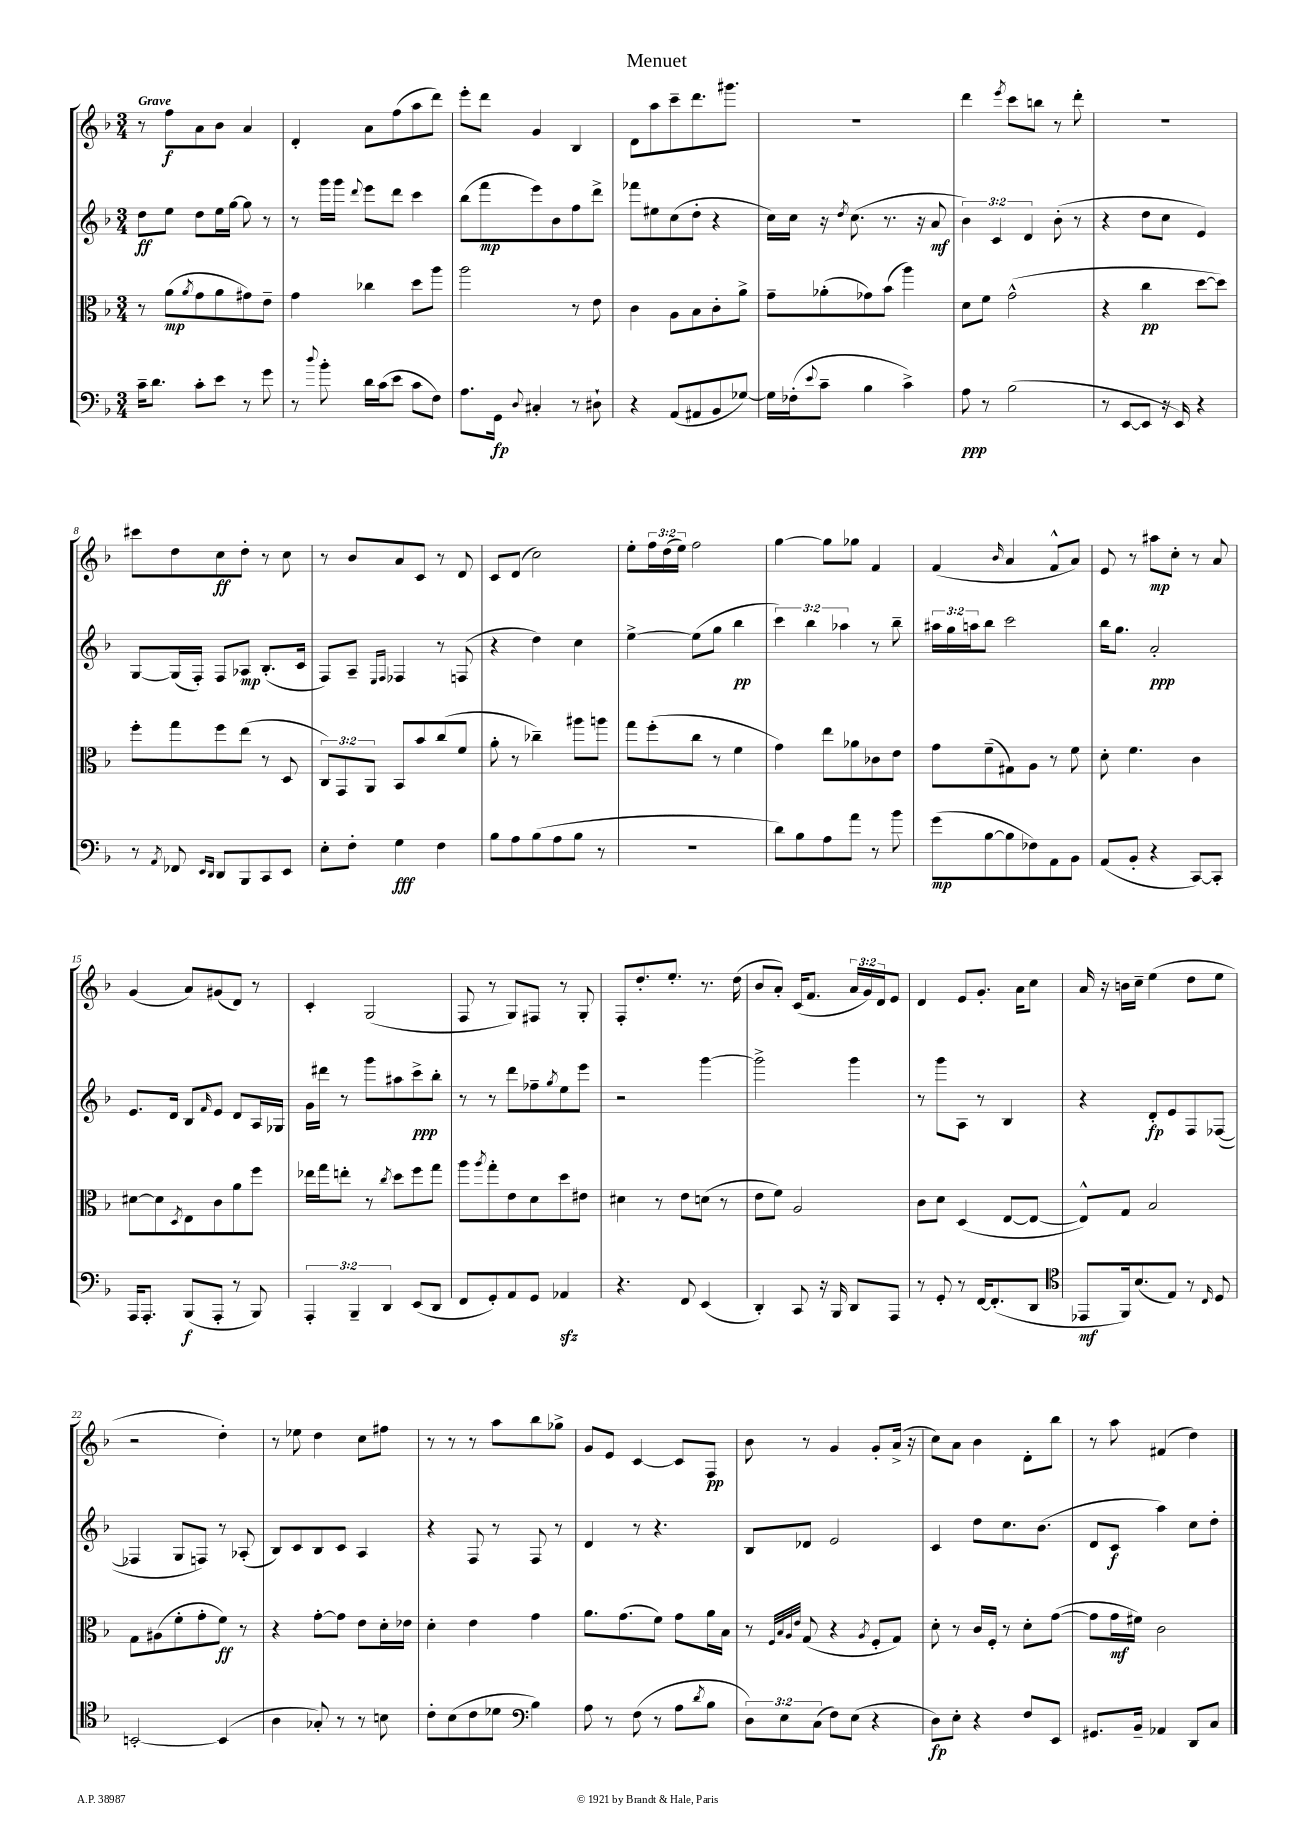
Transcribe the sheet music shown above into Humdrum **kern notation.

**kern	**dynam	**kern	**dynam	**kern	**dynam	**kern	**dynam
*part4	*part4	*part3	*part3	*part2	*part2	*part1	*part1
*staff4	*staff4	*staff3	*staff3	*staff2	*staff2	*staff1	*staff1
*clefF4	*	*clefC3	*	*clefG2	*	*clefG2	*
*k[b-]	*	*k[b-]	*	*k[b-]	*	*k[b-]	*
*M3/4	*	*M3/4	*	*M3/4	*	*M3/4	*
=1	=1	=1	=1	=1	=1	=1	=1
!	!	!	!	!	!	!LO:TX:a:B:t=Grave	!
16c~\KL	.	8r	.	8dd\L	ff	8r	.
8.d\J	.	.	.	.	.	.	.
.	.	(8a\L	mp	8ee\J	.	8ff\L	f
.	.	8qa/	.	.	.	.	.
8c'\L	.	8g\	.	8dd\L	.	8a\	.
8e\J	.	8a\	.	16ee\L	.	8b-\J	.
.	.	.	.	[16gg\JJ	.	.	.
8r	.	8g#X\)	.	8gg\]	.	4a/	.
8g\	.	8e~\J	.	8r	.	.	.
=2	=2	=2	=2	=2	=2	=2	=2
8r	.	4g\	.	8r	.	4d'/	.
8qqdd/	.	.	.	.	.	.	.
8b-'\	.	.	.	16ggg\LL	.	.	.
.	.	.	.	16ggg\JJ	.	.	.
.	.	.	.	8qqddd/	.	.	.
16d\LL	.	4cc-X\	.	8eee\L	.	8a\L	.
(16c\J	.	.	.	.	.	.	.
8e\J	.	.	.	8ddd\J	.	(8ff\	.
8c\L	.	8dd\L	.	4ccc\	.	8aa\	.
8F\J)	.	8aa\J	.	.	.	8ddd\J)	.
=3	=3	=3	=3	=3	=3	=3	=3
8.A\L	.	2aa\	.	(8bb-\L	.	8eee'\L	.
.	.	.	.	8fff\	mp	8ddd\J	.
16GG\Jk	fp	.	.	.	.	.	.
8qqD/	.	.	.	.	.	.	.
4C#X'/	.	.	.	8eee\)	.	4g/	.
.	.	.	.	8b-\	.	.	.
8r	.	8r	.	8ff\	.	4B-/	.
8D#X`\	.	8e\	.	8ddd^\J	.	.	.
=4	=4	=4	=4	=4	=4	=4	=4
4r	.	4c\	.	8fff-X\L	.	8d\L	.
.	.	.	.	8ee#X\	.	8aa\	.
(8AA/L	.	8A\L	.	(8cc\	.	8ccc~\	.
8AA#X/	.	8B-\	.	8dd'\J	.	8.ddd\	.
8BB-/	.	8c'\	.	4r	.	.	.
.	.	.	.	.	.	8.ggg#X\J	.
[8G-X/J)	.	8a^\J	.	.	.	.	.
=5	=5	=5	=5	=5	=5	=5	=5
16G-\LL]	.	8g~\L	.	16cc\LL)	.	2.r	.
(16F-X'\J	.	.	.	16cc\JJ	.	.	.
8qqe/	.	.	.	.	.	.	.
8c~\J	.	(8a-X'\	.	16r	.	.	.
.	.	.	.	8qdd/	.	.	.
.	.	.	.	(8.cc\	.	.	.
4B-\	.	8g-X\)	.	.	.	.	.
.	.	(8b-\J	.	8.r	.	.	.
4c^\)	.	4aa\)	.	.	.	.	.
.	.	.	.	16r	.	.	.
.	.	.	.	8a/	mf	.	.
=6	=6	=6	=6	=6	=6	=6	=6
8A\	ppp	8d\L	.	6b-\)	.	4ddd\	.
8r	.	8f\J	.	.	.	.	.
.	.	.	.	6c/	.	.	.
.	.	.	.	.	.	8qeee/	.
(2B-\	.	(2g^^\	.	.	.	8ccc\L	.
.	.	.	.	6d/	.	.	.
.	.	.	.	.	.	8bbn\J	.
.	.	.	.	(8b-'\	.	8r	.
.	.	.	.	8r	.	8ddd'\	.
=7	=7	=7	=7	=7	=7	=7	=7
8r	.	4r	.	4r	.	2.r	.
[8EE/L	.	.	.	.	.	.	.
8EE/J]	.	4cc\	pp	8dd\L	.	.	.
16r	.	.	.	8cc\J	.	.	.
16EE/)	.	.	.	.	.	.	.
4r	.	[8dd\L	.	4e/)	.	.	.
.	.	8dd\J])	.	.	.	.	.
!!LO:LB:g=z
=8	=8	=8	=8	=8	=8	=8	=8
8r	.	8ff'\L	.	[8G/L	.	8ccc#X\L	.
8qAA/	.	.	.	.	.	.	.
8FF-X/	.	8gg\	.	(16G/L]	.	8dd\	.
.	.	.	.	16F'/JJ)	.	.	.
16qqEE/LL	.	.	.	.	.	.	.
16qqDD/JJ	.	.	.	.	.	.	.
8DD/L	.	8ff\	.	8F/L	.	8cc\	ff
8BBB-/	.	(8ee\J	.	8A-X/J	mp	8dd'\J	.
8CC/	.	8r	.	(8.B-'/L	.	8r	.
8EE/J	.	8D/	.	.	.	8cc\	.
.	.	.	.	16c/Jk	.	.	.
=9	=9	=9	=9	=9	=9	=9	=9
8E'\L	.	12C/L)	.	8F/L)	.	8r	.
.	.	12GG/	.	.	.	.	.
8F'\J	.	.	.	8A~/J	.	8b-/L	.
.	.	12AA/J	.	.	.	.	.
.	.	.	.	16qqE/LL	.	.	.
.	.	.	.	16qqF/JJ	.	.	.
4G\	fff	8BB-/L	.	4F-X/	.	8a/	.
.	.	8b-/	.	.	.	8c/J	.
4F\	.	(8cc/	.	8r	.	8r	.
.	.	8f/J	.	(8Fn/	.	8d/	.
=10	=10	=10	=10	=10	=10	=10	=10
8B-\L	.	8a'\	.	4r	.	8c/L	.
8A\	.	8r	.	.	.	(8d/J	.
(8B-\	.	4cc-X~\)	.	4dd\)	.	2cc\)	.
8A\	.	.	.	.	.	.	.
8B-\J	.	8aa#X\L	.	4cc\	.	.	.
8r	.	8aan\J	.	.	.	.	.
=11	=11	=11	=11	=11	=11	=11	=11
2.r	.	8gg\L	.	[4ee^\	.	8ee'\L	.
.	.	(8ff'\	.	.	.	24ff\L	.
.	.	.	.	.	.	(24dd\	.
.	.	.	.	.	.	24ee\JJ)	.
.	.	8cc\J	.	(8ee\L]	.	2ff\	.
.	.	8r	.	8gg\J	.	.	.
.	.	4f\	.	4bb-\	pp	.	.
=12	=12	=12	=12	=12	=12	=12	=12
8d\L)	.	4g\)	.	6ccc\)	.	[4gg\	.
8B-\	.	.	.	.	.	.	.
.	.	.	.	6bb-\	.	.	.
8A\	.	8ee\L	.	.	.	8gg\L]	.
.	.	.	.	6aa-X\	.	.	.
8a\J	.	8a-X\	.	.	.	8gg-X\J	.
8r	.	8c-X\	.	8r	.	4f/	.
8b-\	.	8e\J	.	8bb-~\	.	.	.
=13	=13	=13	=13	=13	=13	=13	=13
(8g\L	mp	8g\L	.	24aa#X\LL	.	(4f/	.
.	.	.	.	24gg\	.	.	.
.	.	.	.	24aan\J	.	.	.
[8B-\	.	(8f~\	.	8bb-\J	.	.	.
.	.	.	.	.	.	16qqb-/	.
8B-\]	.	8G#X\)	.	2ccc\	.	4a/	.
8F-X\)	.	8A\J	.	.	.	.	.
8AA\	.	8r	.	.	.	8f^^/L	.
8BB-\J	.	8f\	.	.	.	8a/J)	.
=14	=14	=14	=14	=14	=14	=14	=14
(8AA/L	.	8d'\	.	16bb-\KL	.	8e/	.
.	.	.	.	8.gg\J	.	.	.
8BB-'/J	.	4.f\	.	.	.	8r	.
4r	.	.	.	2a'/	ppp	8aa#X\L	mp
.	.	.	.	.	.	8cc'\J	.
[8CC/L)	.	4c\	.	.	.	8r	.
8CC'/J]	.	.	.	.	.	8a/	.
!!LO:LB:g=z
=15	=15	=15	=15	=15	=15	=15	=15
16AAA/KL	.	[8d#X\L	.	8.e/L	.	(4g/	.
8.AAA'/J	.	.	.	.	.	.	.
.	.	8d#\]	.	.	.	.	.
.	.	.	.	16d/Jk	.	.	.
.	.	8qD/	.	.	.	.	.
(8BBB-/L	f	8E\	.	8B-/L	.	8a/L)	.
.	.	.	.	16qqf/	.	.	.
8AAA'/J	.	8c\	.	8e/J	.	(8g#X/	.
8r	.	8a\	.	8d/L	.	8d/J)	.
8BBB-/)	.	8ff\J	.	16A/L	.	8r	.
.	.	.	.	16G-X/JJ	.	.	.
=16	=16	=16	=16	=16	=16	=16	=16
6AAA'/	.	16ee-X\LL	.	16g\LL	.	4c'/	.
.	.	16gg\J	.	16ddd#X\JJ	.	.	.
.	.	8een'\J	.	8r	.	.	.
6BBB-~/	.	.	.	.	.	.	.
.	.	8r	.	8ggg\L	.	(2G/	.
6DD/	.	.	.	.	.	.	.
.	.	8qcc/	.	.	.	.	.
.	.	8dd\L	.	8aa#X\	.	.	.
(8EE/L	.	8ff\	.	8ccc^\	ppp	.	.
8DD/J	.	8gg\J	.	8bb-'\J	.	.	.
=17	=17	=17	=17	=17	=17	=17	=17
8FF/L	.	8aa\L	.	8r	.	8F/	.
.	.	8qaa/	.	.	.	.	.
8GG'/)	.	8gg'\	.	8r	.	8r	.
8AA/	.	8e\	.	8ddd\L	.	8G/L)	.
8GG/J	.	8d\	.	8ff-X~\	.	8F#X/J	.
.	.	.	.	8qgg/	.	.	.
4AA-Xzz/	.	8dd\	.	8ee\	.	8r	.
.	.	8e#X\J	.	8eee\J	.	8G'/	.
=18	=18	=18	=18	=18	=18	=18	=18
4.r	.	4d#X\	.	2r	.	8F'/L	.
.	.	.	.	.	.	8.dd'/	.
.	.	8r	.	.	.	.	.
.	.	.	.	.	.	8.ee'/J	.
8FF/	.	8e\L	.	.	.	.	.
(4EE/	.	(8dn\J	.	[4ggg\	.	8.r	.
.	.	8r	.	.	.	.	.
.	.	.	.	.	.	(16dd\	.
=19	=19	=19	=19	=19	=19	=19	=19
4DD'/)	.	8e\L	.	2ggg^\]	.	8b-/L	.
.	.	8f\J)	.	.	.	8a'/J)	.
8CC/	.	2A/	.	.	.	(16c/KL	.
.	.	.	.	.	.	8.f/J	.
16r	.	.	.	.	.	.	.
16BBB-/	.	.	.	.	.	.	.
8DD/L	.	.	.	4ggg\	.	24a/LL	.
.	.	.	.	.	.	24g/)	.
.	.	.	.	.	.	24d/J	.
8AAA/J	.	.	.	.	.	8e/J	.
=20	=20	=20	=20	=20	=20	=20	=20
8r	.	8c\L	.	8r	.	4d/	.
8GG'/	.	8d\J	.	8ggg\L	.	.	.
8r	.	(4D/	.	8A\J	.	8e/L	.
[16FF/KL	.	.	.	8r	.	8.g'/J	.
(8.FF'/]	.	.	.	.	.	.	.
.	.	[8E/L	.	4B-/	.	.	.
.	.	.	.	.	.	16a\KL	.
8DD/J	.	8E/J_	.	.	.	8cc\J	.
=21	=21	=21	=21	=21	=21	=21	=21
*clefC4	*	*	*	*	*	*	*
8EE-X/L	mf	8E^^/L])	.	4r	.	16a/	.
.	.	.	.	.	.	16r	.
16FF/k)	.	8G/J	.	.	.	16bn\LL	.
(8.B-/	.	.	.	.	.	16cc~\JJ	.
.	.	2B-/	.	8d'/L	fp	(4ee\	.
8E/J)	.	.	.	8e/	.	.	.
8r	.	.	.	8F/	.	8dd\L	.
16qqC/	.	.	.	.	.	.	.
8D/	.	.	.	([8F-X/J	.	8ee\J	.
!!LO:LB:g=z
=22	=22	=22	=22	=22	=22	=22	=22
[2BBn'/	.	8G\L	.	4F-X/]	.	2r	.
.	.	(8A#X\	.	.	.	.	.
.	.	8f'\	.	8G/L	.	.	.
.	.	8g'\	.	8Fn/J)	.	.	.
(4BB/]	.	8f\J)	ff	8r	.	4dd'\)	.
.	.	8r	.	(8A-X'/	.	.	.
=23	=23	=23	=23	=23	=23	=23	=23
4A\	.	4r	.	8B-/L)	.	8r	.
.	.	.	.	8c/	.	8ee-X\	.
8G-X'/)	.	[8g'\L	.	8B-/	.	4dd\	.
8r	.	8g\J]	.	8c/J	.	.	.
8r	.	8e\L	.	4A/	.	8cc\L	.
8Bn\	.	16d'\L	.	.	.	8ff#X\J	.
.	.	16e-X\JJ	.	.	.	.	.
=24	=24	=24	=24	=24	=24	=24	=24
8c'\L	.	4d'\	.	4r	.	8r	.
(8B-\	.	.	.	.	.	8r	.
8c\	.	4e\	.	8F/	.	8r	.
8d-X\J	.	.	.	8r	.	8aa\L	.
*clefF4	*	*	*	*	*	*	*
4B-\)	.	4g\	.	8F/	.	8bb-\	.
.	.	.	.	8r	.	8gg-X^\J	.
=25	=25	=25	=25	=25	=25	=25	=25
8A\	.	8.a\L	.	4d/	.	8g/L	.
8r	.	.	.	.	.	8e/J	.
.	.	(8.g\	.	.	.	.	.
(8F\	.	.	.	8r	.	[4c/	.
8r	.	8f\J)	.	4.r	.	.	.
8A\L	.	8g\L	.	.	.	8c/L]	.
8qd/	.	.	.	.	.	.	.
8B-\J	.	16a\L	.	.	.	8F/J	pp
.	.	16B-\JJ	.	.	.	.	.
=26	=26	=26	=26	=26	=26	=26	=26
12D\L)	.	8r	.	8B-/L	.	8b-\	.
12E\	.	.	.	.	.	.	.
.	.	32qqF/LLL	.	.	.	.	.
.	.	32qqB-/	.	.	.	.	.
.	.	32qqA/	.	.	.	.	.
.	.	32qqe/JJJ	.	.	.	.	.
.	.	(8G/	.	8d-X/J	.	8r	.
(12C\J	.	.	.	.	.	.	.
8F\L)	.	4r	.	2e/	.	4g/	.
(8E\J	.	.	.	.	.	.	.
.	.	8qA/	.	.	.	.	.
4r	.	8F'/L	.	.	.	8g'/L	.
.	.	8G/J)	.	.	.	(16a^/Jk	.
.	.	.	.	.	.	16r	.
=27	=27	=27	=27	=27	=27	=27	=27
8D\L)	fp	8d'\	.	4c/	.	8cc\L)	.
8E'\J	.	8r	.	.	.	8a\J	.
4r	.	16c/LL	.	8dd\L	.	4b-\	.
.	.	16F'/JJ	.	.	.	.	.
.	.	8r	.	8.cc\	.	.	.
8F/L	.	8d'\L	.	.	.	8d'\L	.
.	.	.	.	(8.b-\J	.	.	.
8EE/J	.	([8g\J	.	.	.	8bb-\J	.
=28	=28	=28	=28	=28	=28	=28	=28
8.GG#X/L	.	8g\L]	.	8d/L	.	8r	.
.	.	16g\L	mf	8c/J	f	8aa\	.
16BB-~/Jk	.	16f#X\JJ)	.	.	.	.	.
4AA-X/	.	2c\	.	4aa\)	.	(4f#X/	.
8DD/L	.	.	.	8cc\L	.	4dd\)	.
8C/J	.	.	.	8dd'\J	.	.	.
==	==	==	==	==	==	==	==
*-	*-	*-	*-	*-	*-	*-	*-
